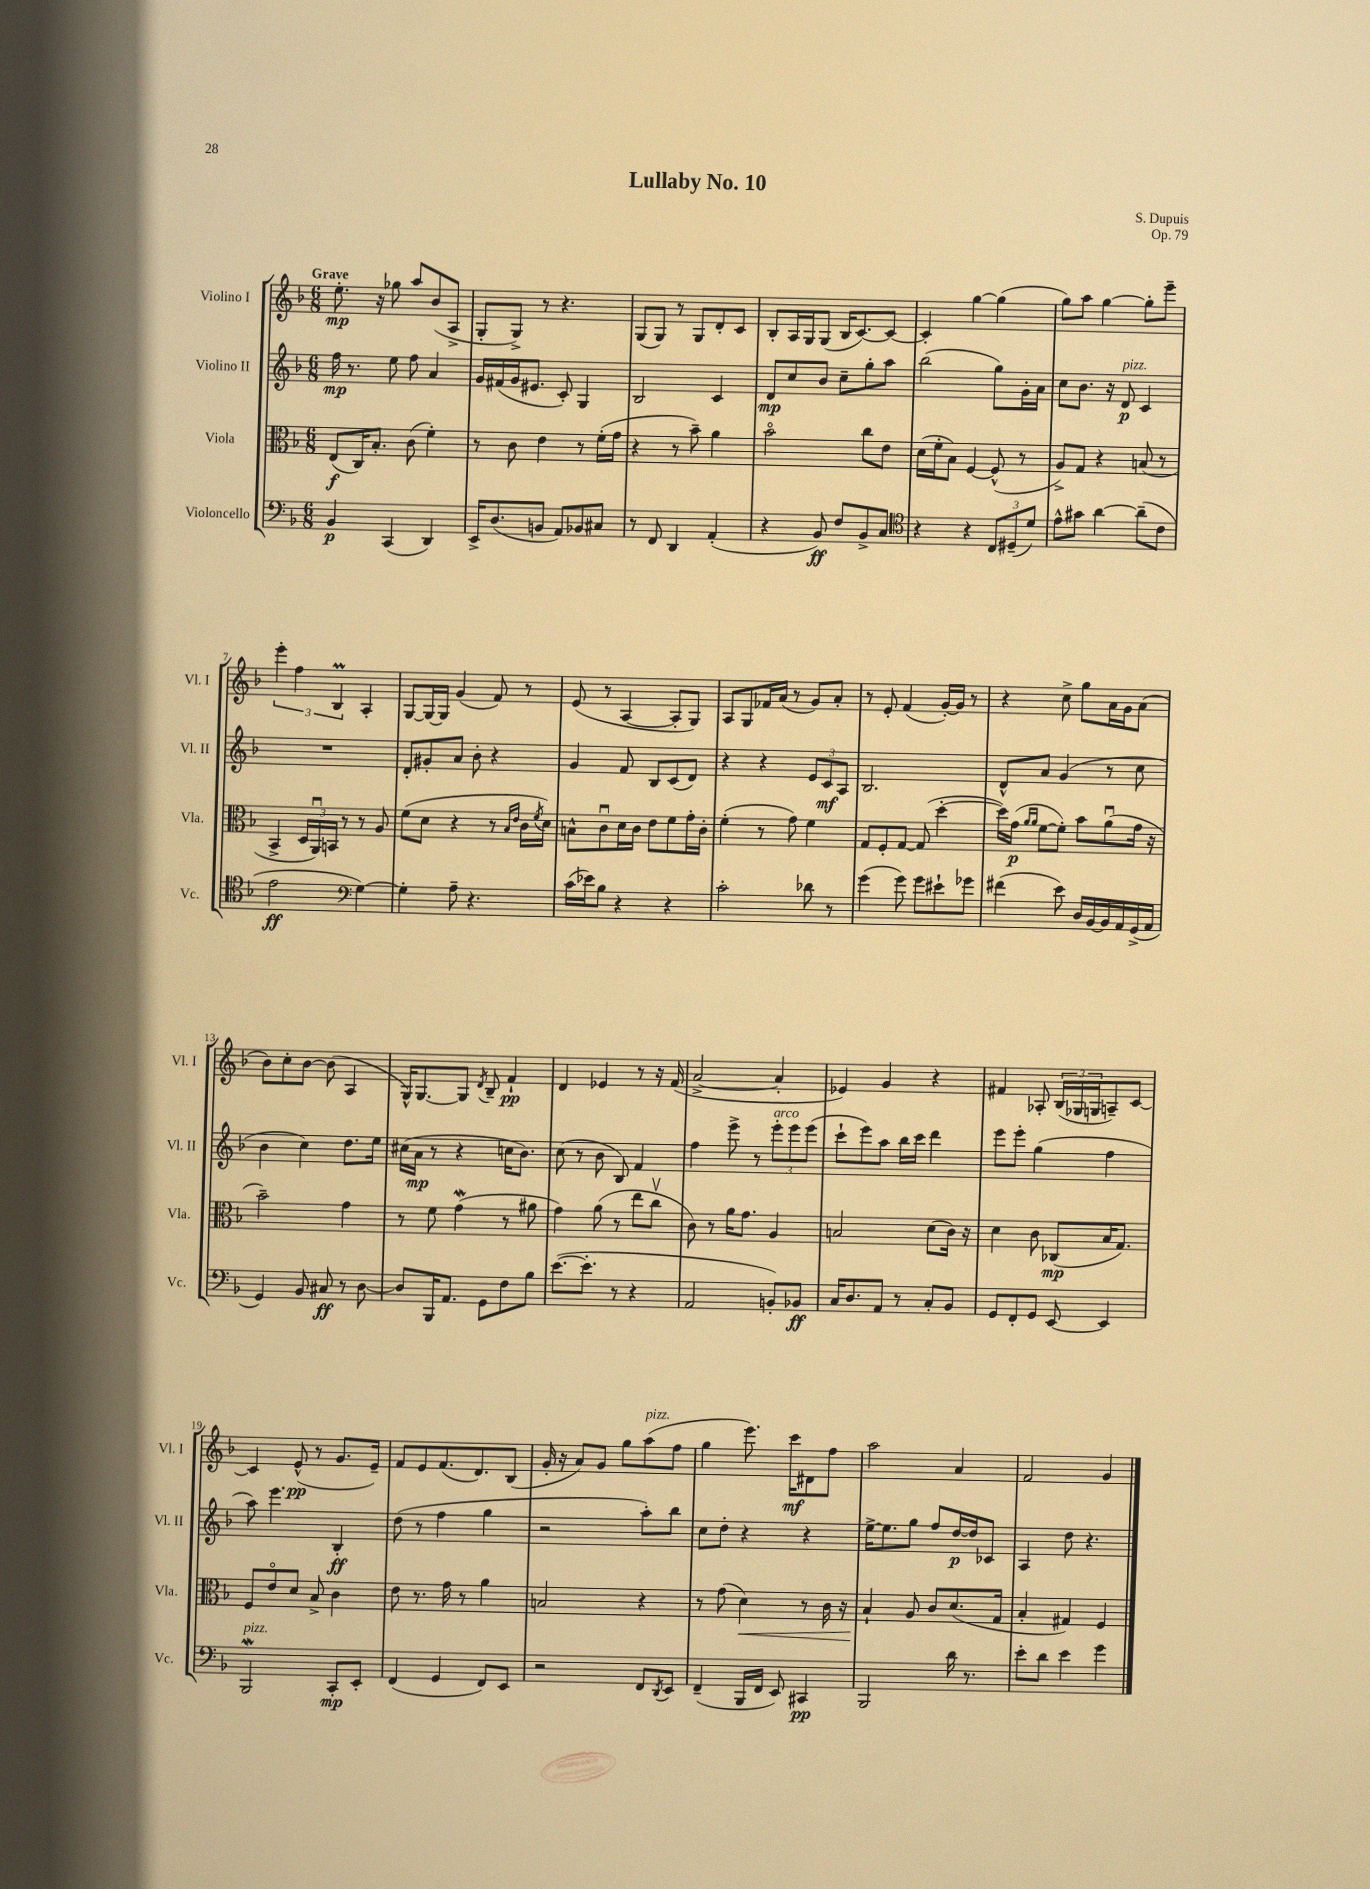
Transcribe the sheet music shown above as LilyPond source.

\header { title = "Lullaby No. 10" composer = "S. Dupuis" opus = "Op. 79" }
<<
\new StaffGroup <<
\new Staff = "s0" \with { instrumentName = "Violino I" shortInstrumentName = "Vl. I" } {
    \clef treble \key f \major \numericTimeSignature \time 6/8 \tempo "Grave"
    e''8.-.\mp r16 ges''8 a''8 bes'8( a8-> |
    g8-. g8->) r8 r4. |
    g8( g8) r8 g8 d'8-. c'8 |
    bes8-. a16 g16 g8( bes16 c'8.~) c'8~ |
    c'4-. g''4~ g''4( |
    g''8) a''8 g''4~ g''8-. e'''8-- |
    \tuplet 3/2 { e'''4-. f''4 bes4\prall } a4-. |
    g8~ g16~ g16 g'4( f'8) r8 |
    e'8( r8 a4~ a8-. g8) |
    a8 g8 fes'16 a'16( r8 g'8) a'8-. |
    r8 e'8-. f'4( g'16~-.) g'16 r8 |
    r4 c''8-> g''8 a'16 g'16 a'8( |
    bes'8) c''8-. bes'8~ bes'8( a4 |
    g16-^) g8.~ g8 \acciaccatura { d'8 } bes8-- f'4-!\pp |
    d'4 ees'4 r8 r16 f'16( |
    a'2~-> a'4-. |
    ees'4) g'4 r4 |
    fis'4 aes8-. \tuplet 3/2 { bes16( ges16 g16 } a8--) c'8~ |
    c'4 e'8-^\pp( r8 g'8. e'16--) |
    f'8 e'8 f'8.( d'8.) bes8( |
    g'16-. r16 a'8) g'8 g''8 a''8^\markup { \italic "pizz." }( f''8 |
    g''4 e'''8.) c'''16\mf dis'8 f''8 |
    a''2 a'4 |
    f'2 g'4 \bar "|." |
}
\new Staff = "s1" \with { instrumentName = "Violino II" shortInstrumentName = "Vl. II" } {
    \clef treble \key f \major \numericTimeSignature \time 6/8
    f''16\mp r8. e''8 f''8 a'4 |
    g'16 fis'16( g'16 eis'8. c'8-.) g4 |
    bes2 c'4 |
    d'8\mp c''8 bes'8 c''8-- g''8-. a''8 |
    bes''2( g''8) g'16-. a'16 |
    c''8 bes'8. r16 d'8\p^\markup { \italic "pizz." } c'4 |
    R2. |
    d'8-. gis'8-. a'8 bes'8-. r4 |
    g'4 f'8 bes8 c'8( d'8) |
    r4 r4 \tuplet 3/2 { e'8 c'8\mf a8 } |
    bes2. |
    d'8-^ a'8 g'4( r8 c''8 |
    bes'4 c''4) d''8. e''16 |
    cis''16( a'16\mp r8 r4 c''16 bes'8.) |
    c''8( r8 bes'8 bes8) f'4 |
    f''4 e'''8-> r8 \tuplet 3/2 { e'''8-.^\markup { \italic "arco" } e'''8 e'''8( } |
    c'''8-! e'''8) a''8 bes''16 c'''16 d'''4 |
    e'''8 e'''8-. g''4( f''4 |
    a''8) e'''4. bes4-.\ff |
    d''8( r8 f''4 g''4 |
    r2 a''8-.) bes''8 |
    c''8 d''8-. r4 r4 |
    e''16~-> e''8. g''8 f''8 d''16~\p d''16 ces'8 |
    a4 d''8 r4. \bar "|." |
}
\new Staff = "s2" \with { instrumentName = "Viola" shortInstrumentName = "Vla." } {
    \clef alto \key f \major \numericTimeSignature \time 6/8
    e8\f( c16) bes8.-. c'8( f'4-.) |
    r8 c'8 e'4 r8 f'16-.( g'16 |
    r4 r8 bes'8--) a'4 |
    bes'2\flageolet c''8 e'8 |
    d'16( f'16-. bes8) f4~ f8-^( r8 |
    a8->) g8 r4 b8( r8 |
    bes,4-> \tuplet 3/2 { d16 a,16\downbow) b,16 } r8 r8 a8 |
    f'8( d'8 r4 r8 \grace { bes16 e'16 } c'16 \acciaccatura { f'8 } d'16) |
    b8-^ c'8\downbow d'16 c'16 e'8 f'8 g'16-. c'16-. |
    f'4-.( r8 g'8) f'4 |
    g8 f8-. g8~ g8( d''4~-. |
    d''16) g'16\p( \grace { a'16 a'16 } f'8~ f'8-.) bes'8 a'8\downbow( g'16 r16 |
    bes'2--) g'4 |
    r8 f'8 g'4\mordent( r8 ais'8 |
    g'4) a'8( r8 e''8 c''8\upbow |
    c'8) r8 a'16 g'8. a4 |
    b2 d'8( c'16) r16 |
    d'4 c'8 ces8\mp( bes16 g8.) |
    f8 e'8\flageolet d'8 bes8-> c'4 |
    e'8 r8. g'16 r8 a'4 |
    b2 r4 |
    r8 g'8( d'4\<) r8 c'16 r16 |
    bes4-!\! a8 c'8 d'8.( g16 |
    bes4-. gis4) f4 \bar "|." |
}
\new Staff = "s3" \with { instrumentName = "Violoncello" shortInstrumentName = "Vc." } {
    \clef bass \key f \major \numericTimeSignature \time 6/8
    bes,4\p c,4( d,4) |
    e,16-> d8.( b,8 a,8) bes,8 cis8 |
    r8 f,8 d,4 a,4-.( |
    r4 bes,8\ff) f8 bes,8-> c8 |
    \clef tenor r4 r4 \tuplet 3/2 { c8 dis8--( d'8) } |
    e'8-^ gis'8 a'4~ a'8--( c'8 |
    e'2\ff \clef bass g4~) |
    g4-. a8-- r4. |
    c'16( ees'16) bes8 r4 r4 |
    c'2-. des'8 r8 |
    g'4( g'8) g'8 eis'8-! ges'8 |
    fis'4( e'8) d16 bes,16~ bes,16 a,16 g,16->( a,16 |
    g,4) bes,8 cis8\ff r8 d8~ |
    d8 bes,,16 a,8. g,8 f8 bes8 |
    e'8.~( e'8.-. r8 r4 |
    a,2 b,8-.) bes,8\ff |
    c16 d8. a,8 r8 c8-. bes,8 |
    g,8 f,8-. g,8 e,8~ e,4 |
    bes,,2\mordent^\markup { \italic "pizz." } c,8-.\mp e,8-. |
    f,4( g,4 f,8) e,8 |
    r2 f,8 \acciaccatura { d,8 } e,8 |
    f,4--( bes,,16 f,16 e,8) cis,4\pp |
    bes,,2 d'16 r8. |
    e'8-. d'8 e'4 g'4 \bar "|." |
}
>>
>>
